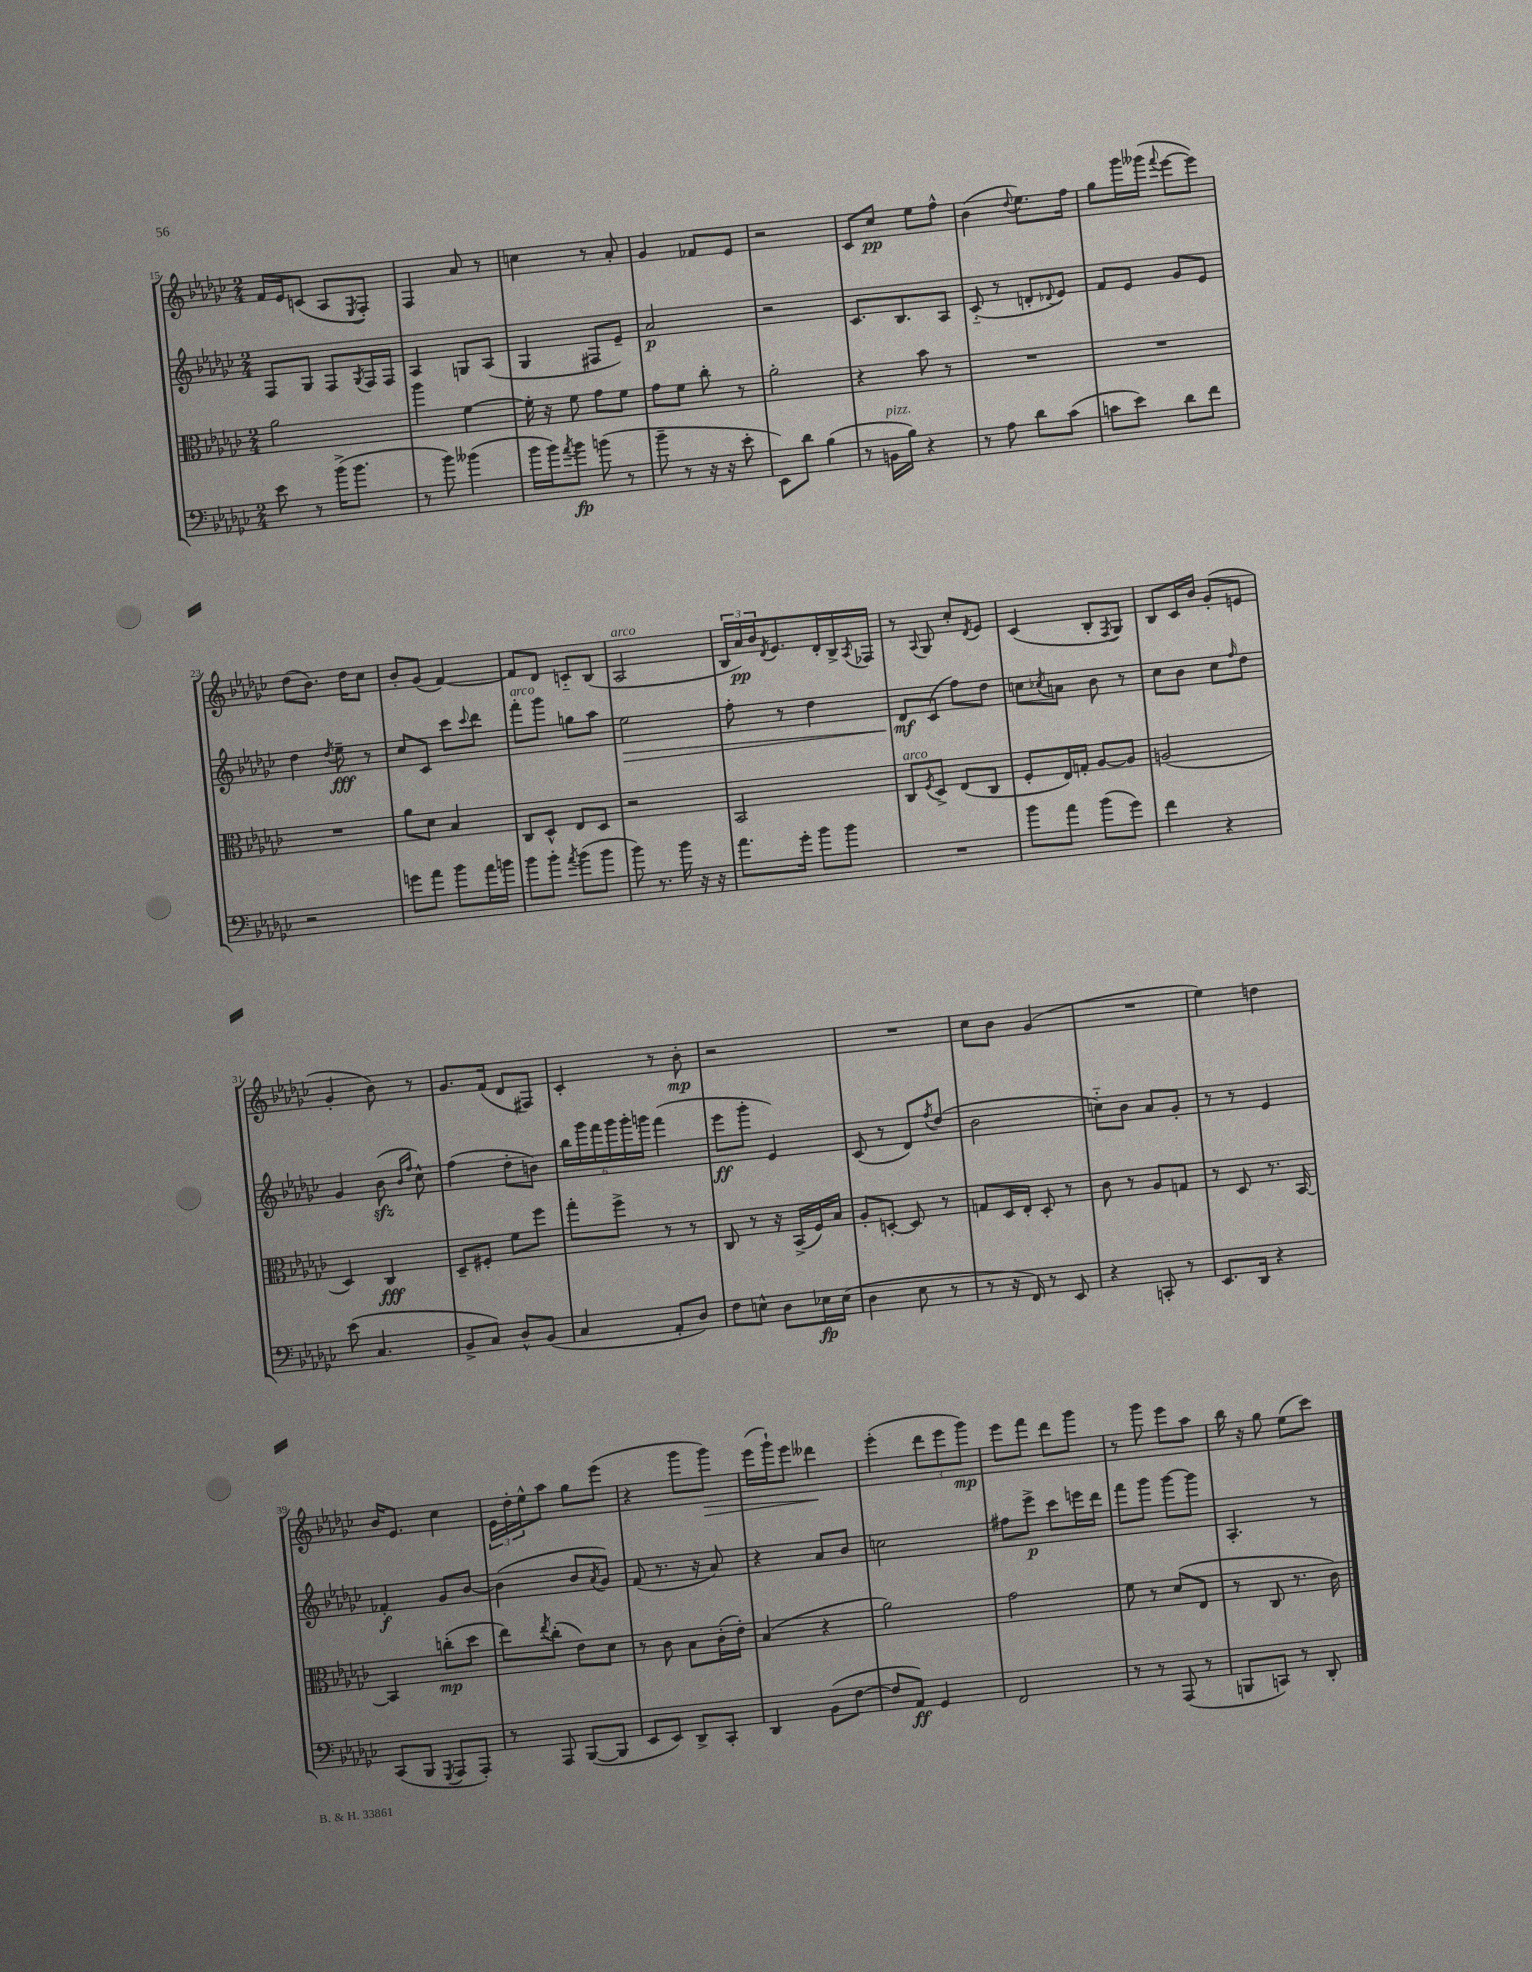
<<
\new StaffGroup <<
\new Staff = "s0" {
    \clef treble \key ges \major \numericTimeSignature \time 2/4
    f'16 ees'16 c'8( aes8 \acciaccatura { ees8 } f8-.) |
    f4 aes'8 r8 |
    c''4 r8 aes'8-. |
    ges'4 fes'8 ees'8 |
    r2 |
    ces'8 ces''8\pp ees''8 f''8-^ |
    bes'4( \appoggiatura { des''8 } ees''8.) f''16 |
    ges''8 ges'''16 geses'''16( \appoggiatura { f'''8 } ees'''8~ ees'''8) |
    des''8( bes'8.) des''16 ces''8 |
    bes'8-. ges'8( f'4~) |
    f'8 des'8 c'8-_ bes8( |
    aes2^\markup { \italic "arco" } |
    \tuplet 3/2 { bes16 aes'16\pp) bes'16 } \acciaccatura { des'8 } ees'8. des'16-. bes16-> \acciaccatura { aes8 } fes16 |
    r8 \appoggiatura { aes8 } ges8 ces''8-. \acciaccatura { des'8 } ees'8 |
    ces'4( bes8-. \acciaccatura { f8 } ges8) |
    bes8 ces'16 bes'16 ges'8-.( e'8 |
    ges'4-. bes'8) r8 |
    ges'8. f'16( des'8 fis8) |
    ces'4-. r8 bes'8-.\mp |
    r2 |
    R2 |
    ces''8 bes'8 ges'4( |
    R2 |
    ees''4) d''4 |
    bes'16 ees'8. ces''4 |
    \tuplet 3/2 { ees'16 des''16-. ees''16-^ } aes''8 ges''8 ees'''8( |
    r4 ges'''8 ges'''8\>) |
    ees'''16( ges'''16-!) ees'''8 deses'''4\! |
    ees'''4-.( \tuplet 3/2 { des'''8 ees'''8 ges'''8\mp) } |
    ees'''8 f'''8 des'''8 ges'''8 |
    r8 ges'''8 ees'''8 aes''8 |
    bes''16 r16 ges''8 ees''8( ces'''8) \bar "|." |
}
\new Staff = "s1" {
    \clef treble \key ges \major \numericTimeSignature \time 2/4
    f8 ges8 f8 \acciaccatura { ges8 } f16 f16 |
    aes4 g8 aes8( |
    ges4 fis8 ees'8--) |
    aes'2\p |
    r2 |
    ces'8. bes8. aes8 |
    ces'8-_( r8 d'8-. \appoggiatura { des'8 } ees'8) |
    f'8 ees'8 ges'8 ees'8 |
    des''4 \acciaccatura { des''8 } ees''8--\fff r8 |
    ces''8 ces'8 ces'''8 \appoggiatura { ces'''8 } des'''8 |
    f'''8-.^\markup { \italic "arco" } ges'''8 g''8 aes''8 |
    ees''2\> |
    f''8-. r8 des''4 |
    des'8\mf\! ces'8( f''8) des''8 |
    c''8 \acciaccatura { ces''8 } a'8 bes'8 r8 |
    ces''8 bes'8 ces''8 \grace { f''16 } des''8 |
    ges'4 bes'8\sfz( \grace { bes'16 f''16 } ces''8-^) |
    f''4( des''8-. b'8) |
    \tuplet 6/4 { bes''16 ges'''16 f'''16 ges'''16 ges'''16-. g'''16 } f'''4( |
    ees'''8\ff ges'''8-. ees'4) |
    ces'8( r8 des'8) \acciaccatura { f''8 } des''8( |
    bes'2 |
    c''8-_) bes'8 aes'8 ges'8-. |
    r8 r8 ees'4 |
    fes'4-.\f ges'8 bes'8~ |
    bes'4( bes'8 \acciaccatura { aes'8 } ges'8) |
    f'8( r8. r16 aes'8) |
    r4 aes'8 bes'8 |
    c''2 |
    fis''8 ees'''8->\p ces'''8 e'''16 des'''16 |
    f'''8 ges'''8 ges'''8~ ges'''8 |
    aes4.-. r8 \bar "|." |
}
\new Staff = "s2" {
    \clef alto \key ges \major \numericTimeSignature \time 2/4
    aes'2 |
    aes''4 f'4~ |
    f'16-. r16 f'8 ges'8 f'8 |
    ges'8 f'8 ces''8-. r8 |
    aes'2-. |
    r4 bes'8 r8 |
    R2 |
    R2 |
    R2 |
    aes'8 des'8 bes4 |
    ces8 des8-^ ees8 des8 |
    r2 |
    bes,2 |
    ces8^\markup { \italic "arco" } \acciaccatura { f8 } des8-> ees8( ces8 |
    f8-. ees16) g16-. aes8~ aes8 |
    a2( |
    des4) ces4\fff |
    des8-- fis8-. f'8 f''8 |
    ges''8-. f''8-> r8 r8 |
    ces8 r8 r16 bes,16->( f16) bes16 |
    aes8-. d8~-. d8 r8 |
    g8 des16 ees16-. des8-. r8 |
    ces'8 r8 aes8 g8 |
    r8 des8 r8. bes,16~ |
    bes,4 c''8-.\mp( des''8 |
    ees''8) \acciaccatura { ees''8 } ces''8-.( ees'8) des'8 |
    r8 ces'8 bes8 ces'16-.( ees'16-.) |
    bes4( r4 |
    aes'2) |
    ges'2 |
    f'8 r8 des'8( ees8 |
    r8 ces8 r8. ces'16) \bar "|." |
}
\new Staff = "s3" {
    \clef bass \key ges \major \numericTimeSignature \time 2/4
    ees'8 r8 bes'16->( bes'8. |
    r8 bes'8) beses'4( |
    bes'16 bes'16) \acciaccatura { aes'8 } bes'8\fp b'8( r8 |
    bes'8-- r8 r16 r16 ees'8-. |
    ees,8) des'8 bes4( |
    r8 b,16^\markup { \italic "pizz." } bes16) r4 |
    r8 aes8 des'8 ces'8( |
    c'8 ees'8) des'8 f'8 |
    r2 |
    g'8 aes'8 bes'8 aes'16 b'16 |
    bes'8 bes'8-. \acciaccatura { aes'8 } bes'8( bes'8 |
    bes'8) r8. bes'16 r16 r16 |
    aes'8. ges'16-. bes'8 bes'8 |
    R2 |
    bes'8 aes'8 bes'8( ges'8) |
    f'4 r4 |
    ees'8( ces4. |
    bes,8-> ces8) des8-^ bes,8( |
    ces4 aes,8-. des8) |
    f8 e8-^ des8 ees16\fp ees16( |
    des4 ees8 r8 |
    r8 r16 f,16) r8 ees,8 |
    r4 c,8-. r8 |
    ees,8. des,16 r4 |
    ces,8( bes,,8 \acciaccatura { ges,,8 } aes,,8 aes,,8-.) |
    r8 aes,,8 bes,,8~( bes,,8 |
    ees,8 ees,8) des,8-> ces,8-. |
    des,4 bes,8( f8~ |
    f8 aes,8\ff) ges,4 |
    f,2 |
    r8 r8 aes,,8( r8 |
    b,,8 c,8) r8 des,8-. \bar "|." |
}
>>
>>
\layout { \context { \Score currentBarNumber = #15 } }
